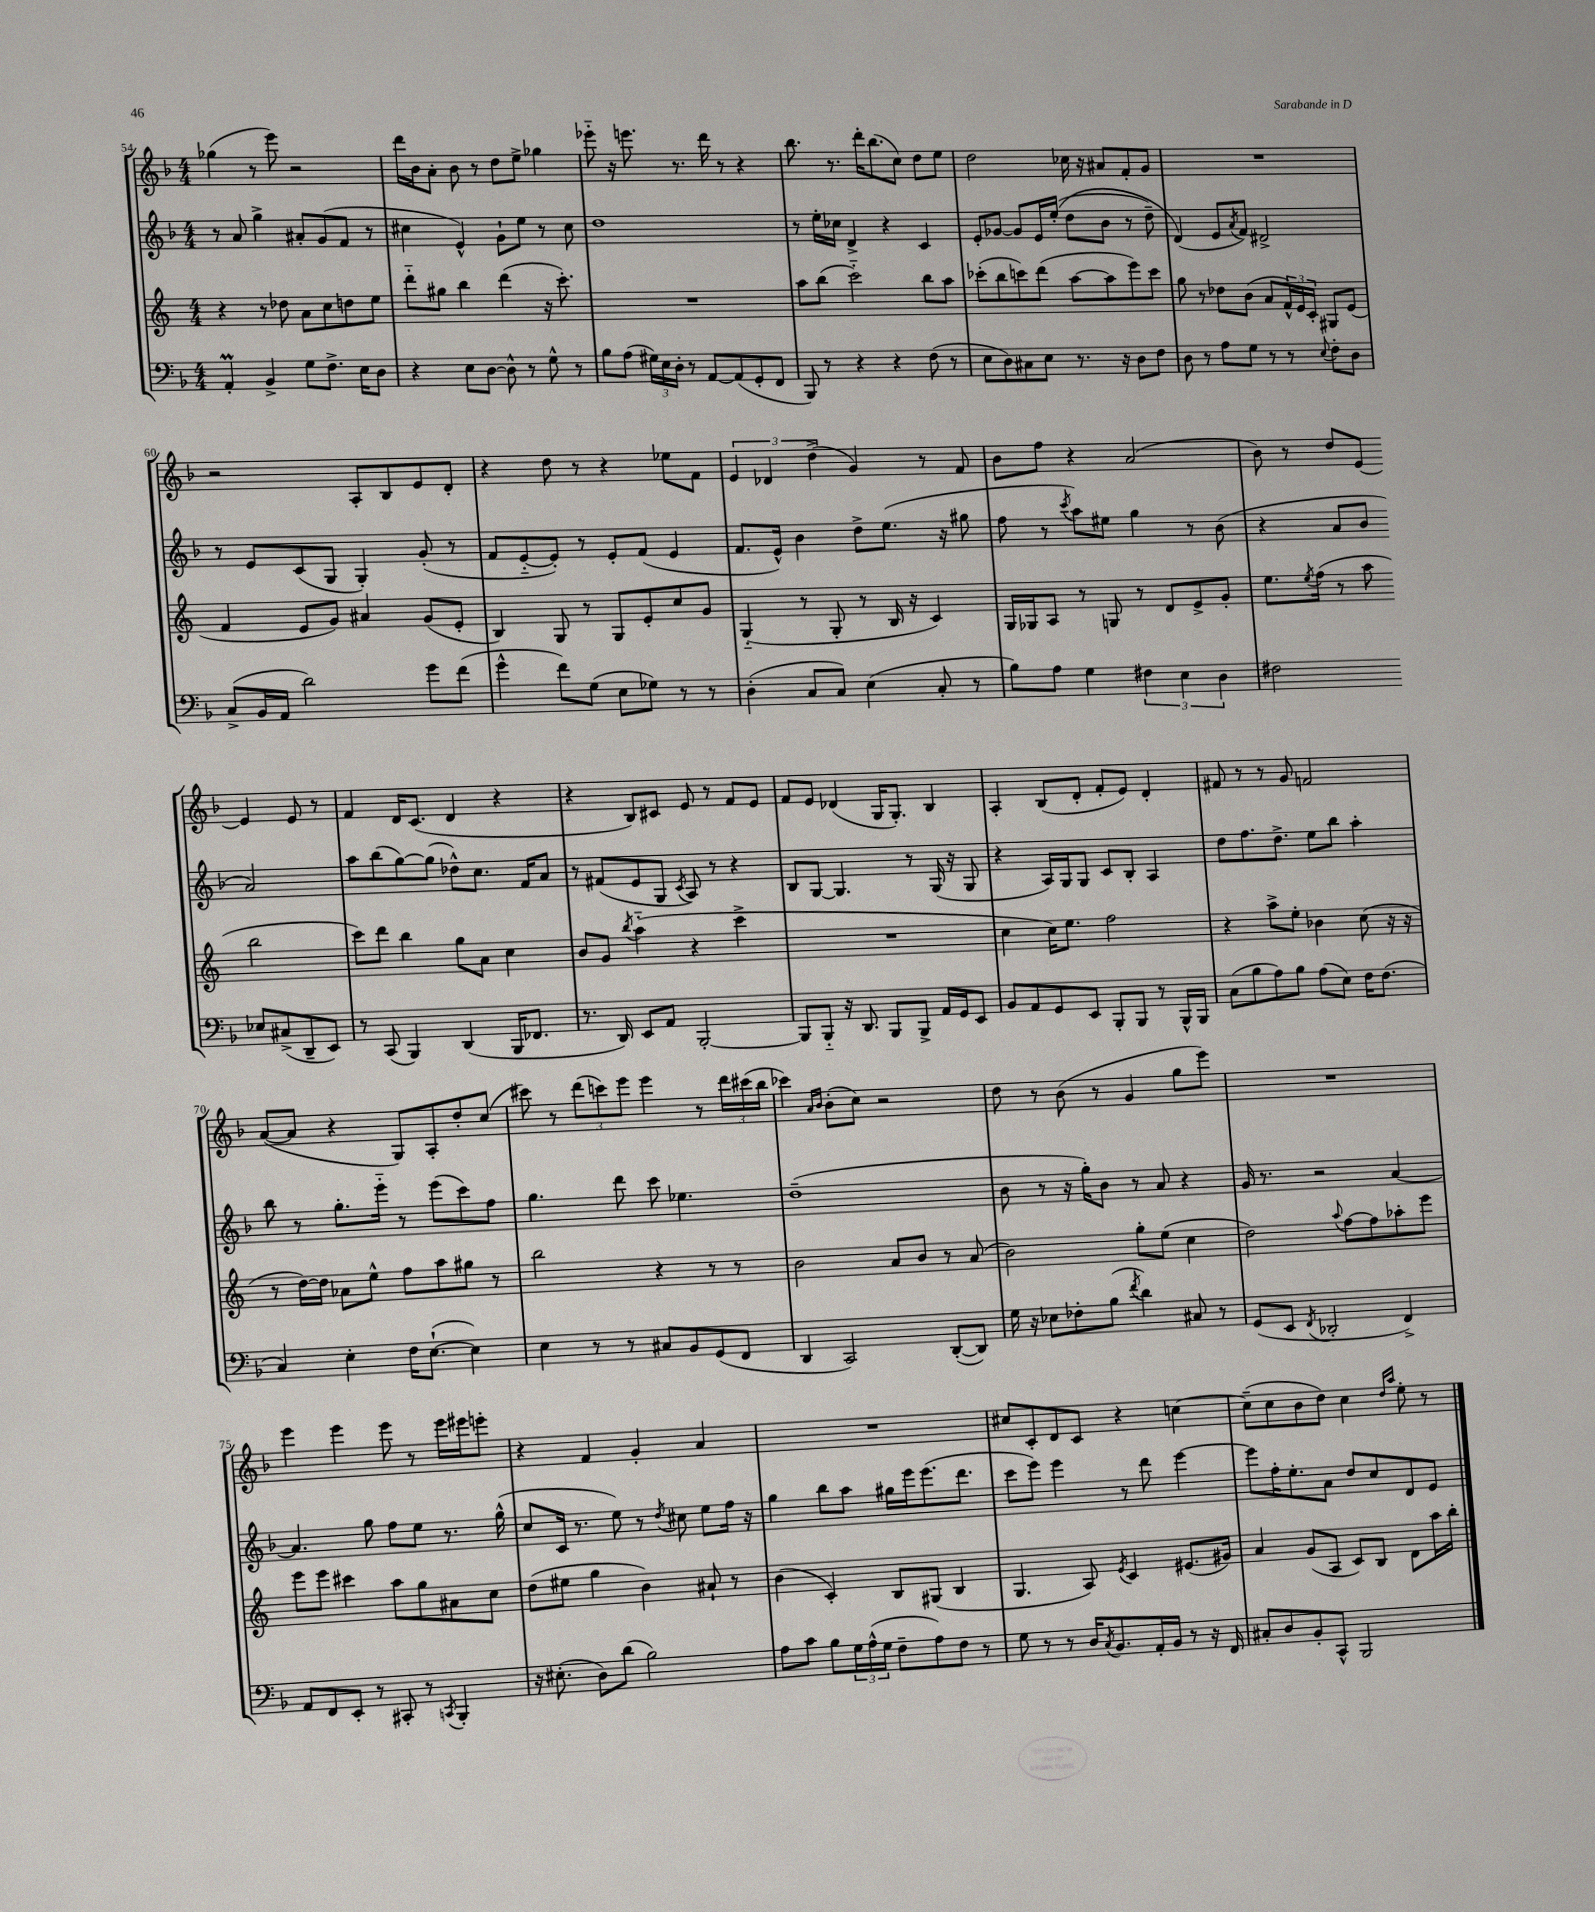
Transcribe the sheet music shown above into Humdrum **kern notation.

**kern	**kern	**kern	**kern
*part4	*part3	*part2	*part1
*staff4	*staff3	*staff2	*staff1
*clefF4	*clefG2	*clefG2	*clefG2
*k[b-]	*k[]	*k[b-]	*k[b-]
*M4/4	*M4/4	*M4/4	*M4/4
=54	=54	=54	=54
4AAm'/	4r	8r	(4gg-X\
.	.	8a/	.
4BB-^/	8r	4gg^\	8r
.	8dd-X\	.	8eee\)
8G\L	8a\L	8a#X'/L	2r
8.F^\J	8cc\	(8g/	.
.	8ddn\	8f/J	.
16E\KL	.	.	.
8D\J	8ee\J	8r	.
=55	=55	=55	=55
4r	8ddd\L	4cc#X\	16ddd\LL
.	.	.	16b-\J
.	8gg#X\J	.	8a'\J
8E\L	4bb\	4e^^/)	8b-\
[8D\J	.	.	8r
8D^^\]	(4ddd\	8g`\L	8dd\L
8r	.	8ee\J	8ee^\J
8G^^\	16r	8r	4gg-X\
.	8.ccc'\)	.	.
8r	.	8cc#\	.
=56	=56	=56	=56
8B-\L	1r	1dd	8eee-X\
(8A\J	.	.	16r
.	.	.	8.eeen\
24G#X\LL)	.	.	.
24E\	.	.	.
24D'\JJ	.	.	.
8r	.	.	8.r
[8AA/L	.	.	.
.	.	.	16ddd\
(8AA/]	.	.	8r
8GG'/	.	.	4r
8FF/J	.	.	.
=57	=57	=57	=57
8BBB-/)	8aa\L	8r	8.bb-\
8r	(8bb\J	16ee'\LL	.
.	.	16cc-X\JJ	8.r
4r	2ccc\)	4d^/	.
.	.	.	16ddd'\KL
.	.	.	(8.bb-\
4r	.	4r	.
.	.	.	8cc\J)
(8F\	8bb\L	4c/	8dd\L
8r	8aa\J	.	8ee\J
=58	=58	=58	=58
8E\L	(8ccc-X'\L	8e'/L	2dd\
8D\)	8bb\	[8g-X/J	.
8C#X\	8cccn\)	8g-/L]	.
8E\J	(8ddd\J	16e/L	.
.	.	((16ee'/JJ	.
8.r	[8aa\L	8dd\L	16cc-X\
.	.	.	16r
.	8aa\]	8b-\J	8a#X/L
16r	.	.	.
8D\L	8eee\)	8r	8f'/
8F\J	8ccc\J	8dd~\)	8g/J
=59	=59	=59	=59
8D\	8gg\	(4d/)	1r
8r	8r	.	.
8A\L	8dd-X\L	8e/L	.
.	.	8qa/	.
8G\J	(8b\J	8f/J)	.
8r	8a/L	2d#X^/	.
8r	24f^^/L)	.	.
.	24e/	.	.
.	24c'/JJ	.	.
8qqE/	.	.	.
8F'\L	8G#X/L	.	.
8D\J	(8e/J	.	.
!!LO:LB:g=z
=60	=60	=60	=60
(8C^/L	4f/	8r	2r
16BB-/L	.	8e/L	.
16AA/JJ	.	.	.
2d\)	8e/L	(8c/	.
.	8g/J)	8G/J	.
.	4a#X/	4G'/)	8A'/L
.	.	.	8B-/
8g\L	(8g/L	(8g'/	8e/
(8f\J	8e'/J	8r	8d'/J
=61	=61	=61	=61
4g^^\	4B/)	8f/L	4r
.	.	[8e/	.
8f\L)	8G/	8e'/J])	8dd\
(8G\J	8r	8r	8r
8E\L	8G/L	8e'/L	4r
8G-X\J)	8e'/	(8f/J	.
8r	8cc/	4e/	8ee-X\L
8r	8g/J	.	8f\J
=62	=62	=62	=62
(4D'\	(4G/	8.f/L	6e/
.	.	.	6d-X/
.	.	16e^^/Jk)	.
8C/L	8r	4b-\	.
.	.	.	(6dd^\
8C/J)	8G'/	.	.
(4E\	8r	8dd^\L	4g/)
.	16B/	(8.ee\J	.
.	16r	.	.
8C'/	4c/)	.	8r
.	.	16r	.
8r	.	8gg#X\	8f/
=63	=63	=63	=63
8B-\L)	16G/LL	8ff\	8b-\L
.	16G-X/J	.	.
8A\J	8A/J	8r	8ff\J
.	.	8qccc/	.
4G\	8r	8aa\L)	4r
.	8Gn/	8ee#X\J	.
6F#X\	8r	4gg\	(2a/
.	8d/L	.	.
6E\	.	.	.
.	8e^/	8r	.
6D\	.	.	.
.	8g'/J	(8b-\	.
=64	=64	=64	=64
2F#X\	8.ee\L	4r	8b-\)
.	.	.	8r
.	8qee/	.	.
.	(16ff\Jk	.	.
.	8r	8a/L	8dd/L
.	8aa\	8b-/J	[8e/J
8E-X/L	2bb\	2a/)	4e/]
(8C#X^/	.	.	.
8DD~/	.	.	8e/
8EE/J)	.	.	8r
!!LO:LB:g=z
=65	=65	=65	=65
8r	8ccc\L)	8aa\L	4f/
(8CC/	8ddd\J	(8bb-\	.
4BBB-/)	4bb\	[8gg\)	16d/KL
.	.	.	(8.c/J
.	.	(8gg\J]	.
(4DD/	8gg\L	8dd-X^^\L)	4d/
.	8a\J	8.cc\J	.
16BBB-/KL	4cc\	.	4r
8.FF-X/J	.	16f/KL	.
.	.	8a/J	.
=66	=66	=66	=66
8.r	8b/L	8r	4r
.	8g/J	(8f#X/L	.
16DD/)	.	.	.
.	8qbb/	.	.
8EE/L	(4aa\	8e/	8B-/L)
8AA/J	.	8G/J	8c#X/J
.	.	8qc/	.
[2BBB-'/	4r	8A/)	8e/
.	.	8r	8r
.	4ccc^\	4r	8f/L
.	.	.	8e/J
=67	=67	=67	=67
8BBB-/L]	1r	8B-/L	8f/L
8BBB-/J	.	[8G/J	8e/J
16r	.	4.G/]	(4d-X/
8.DD/	.	.	.
8BBB-/L	.	.	16G/KL
.	.	.	8.G'/J)
8BBB-^/J	.	8r	.
16AA/LL	.	(16G/	4B-/
16GG/J	.	16r	.
8EE/J	.	8G/	.
=68	=68	=68	=68
8BB-/L	4cc\	4r	4A'/
8AA/	.	.	.
8GG/	16cc\KL)	16A/LL)	(8B-/L
.	8.ee\J	16G/J	.
8EE/J	.	8G/J	8d'/J
8BBB-'/L	2ff\	8c/L	8f'/L
8BBB-/J	.	8B-'/J	8e/J)
8r	.	4A/	4d'/
16BBB-^^/LL	.	.	.
16BBB-/JJ	.	.	.
=69	=69	=69	=69
(8C\L	4r	8dd\L	8f#X/
8B-\	.	8.ff\	8r
8A\)	8aa^\L	.	8r
.	.	8.dd^\J	.
8B-\J	8ee'\J	.	8g/
(8A\L	4b-X\	8ee\L	2fn/
8E\J)	.	8bb-\J	.
16F\KL	(8cc\	4aa'\	.
(8.F\J	.	.	.
.	16r	.	.
.	16r	.	.
!!LO:LB:g=z
=70	=70	=70	=70
4C/)	8r	8bb-\	([8a/L
.	[16dd\LL)	8r	8a/J]
.	16dd\JJ]	.	.
4E'\	8a-X\L	8.gg'\L	4r
.	8ee^^\J	.	.
.	.	16eee\Jk	.
16F\KL	8ff\L	8r	8G/L)
([8.E`\J	.	.	.
.	8aa\	(8eee\L	8A'/
4E\])	8gg#X\J	8ccc\)	8dd'/
.	8r	8ff\J	(8cc/J
=71	=71	=71	=71
4E\	2bb\	4.gg\	8ccc#X\)
.	.	.	8r
8r	.	.	(12ddd\L
.	.	.	12cccn\)
8r	.	8ddd\	.
.	.	.	12eee\J
8C#X/L	4r	8ccc\	4eee\
8BB-/	.	4.ee-X\	.
(8GG/	8r	.	8r
8FF/J	8r	.	24ddd\LL
.	.	.	(24ccc#X\
.	.	.	24bb-\JJ
=72	=72	=72	=72
4DD/	2b\	(1dd~	4ccc-X\)
.	.	.	16qqa/LL
.	.	.	16qqb-/JJ
2CC/)	.	.	(8b-'\L
.	.	.	8cc\J)
.	8a/L	.	2r
.	8b/J	.	.
([8DD'/L	8r	.	.
8DD/J])	(8a/	.	.
=73	=73	=73	=73
16G\	2b\)	8b-\	8dd\
16r	.	.	.
8E-X\L	.	8r	8r
8F-X'\	.	16r	(8b-\
.	.	16gg'\KL)	.
(8B-\J	.	8b-\J	8r
8qf/	.	.	.
4d\)	8gg'\L	8r	4g/
.	(8ee\J	8a/	.
8C#X/	4cc\	4r	8gg\L
8r	.	.	8eee\J)
=74	=74	=74	=74
(8GG/L	2dd\)	16g/	1r
.	.	8.r	.
8EE/J	.	.	.
8qFF/	.	.	.
2DD-X'/	.	2r	.
.	8qqaa/	.	.
.	[8ff\L	.	.
.	8ff\]	.	.
4FF^/)	8aa-X'\	[4a/	.
.	8eee\J	.	.
!!LO:LB:g=z
=75	=75	=75	=75
8AA/L	8eee\L	4.a/]	4eee\
8FF/	8eee\J	.	.
8EE'/J	4ccc#X\	.	4eee\
8r	.	8gg\	.
8CC#X'/	8aa\L	8ff\L	8eee\
8r	8gg\	8ee\J	8r
8qCCn/	.	.	.
4BBB-'/	8a#X\	8.r	16eee\LL
.	.	.	16eee#X\J
.	8cc\J	.	8eeen'\J
.	.	(16gg^^\	.
=76	=76	=76	=76
16r	(8dd\L	8cc/L	4r
(8.E#X'\	.	.	.
.	8ee#X\J	16c/Jk	.
.	.	8.r	.
8D\L)	4gg\	.	4f/
(8d\J	.	8ee\)	.
2B-\)	4b\)	8r	4g'/
.	.	8qdd/	.
.	.	8cc#X\	.
.	8a#X`/	8ee\L	4a/
.	8r	16ff\Jk	.
.	.	16r	.
=77	=77	=77	=77
8A\L	(4b\	4gg\	1r
8c\J	.	.	.
8B-\L	4c'/)	8bb-\L	.
24G\L	.	8aa\J	.
(24A^^\	.	.	.
24G\JJ	.	.	.
8F~\L	8B/L	16gg#X\LL	.
.	.	16eee\J	.
8A\)	(8G#X/J	(8.eee\	.
8F\J	4B/	.	.
.	.	8.ddd\J	.
8r	.	.	.
=78	=78	=78	=78
8G\	4.G/	8ccc\L	8cc#X/L
8r	.	8eee\J)	8c'/
8r	.	4eee\	8d/
16D/KL	8A/)	.	8c/J
8qC/	.	.	.
8.BB-/	.	.	.
.	8qe/	.	.
.	4c/	8r	4r
16AA'/L	.	8ddd\	.
16BB-/JJ	.	.	.
8r	(8.e#X/L	[4eee\	[4ccn\
16r	.	.	.
16FF/	16g#X/Jk)	.	.
=79	=79	=79	=79
8C#X'/L	4a/	8eee\L]	(8cc~\L]
8D/	.	16ff'\K	8cc\
.	.	8.ee'\	.
8BB-'/	(8g/L	.	8b-\
8CC^^/J	8A/J	8a\J	8dd\J)
2BBB-/	8c/L)	8dd/L	4cc\
.	8B/J	8cc/	.
.	.	.	16qqdd/LL
.	.	.	16qqaa/JJ
.	8d\L	8d/	8ee'\
.	16aa\L	8e/J	8r
.	16bb'\JJ	.	.
==	==	==	==
*-	*-	*-	*-
